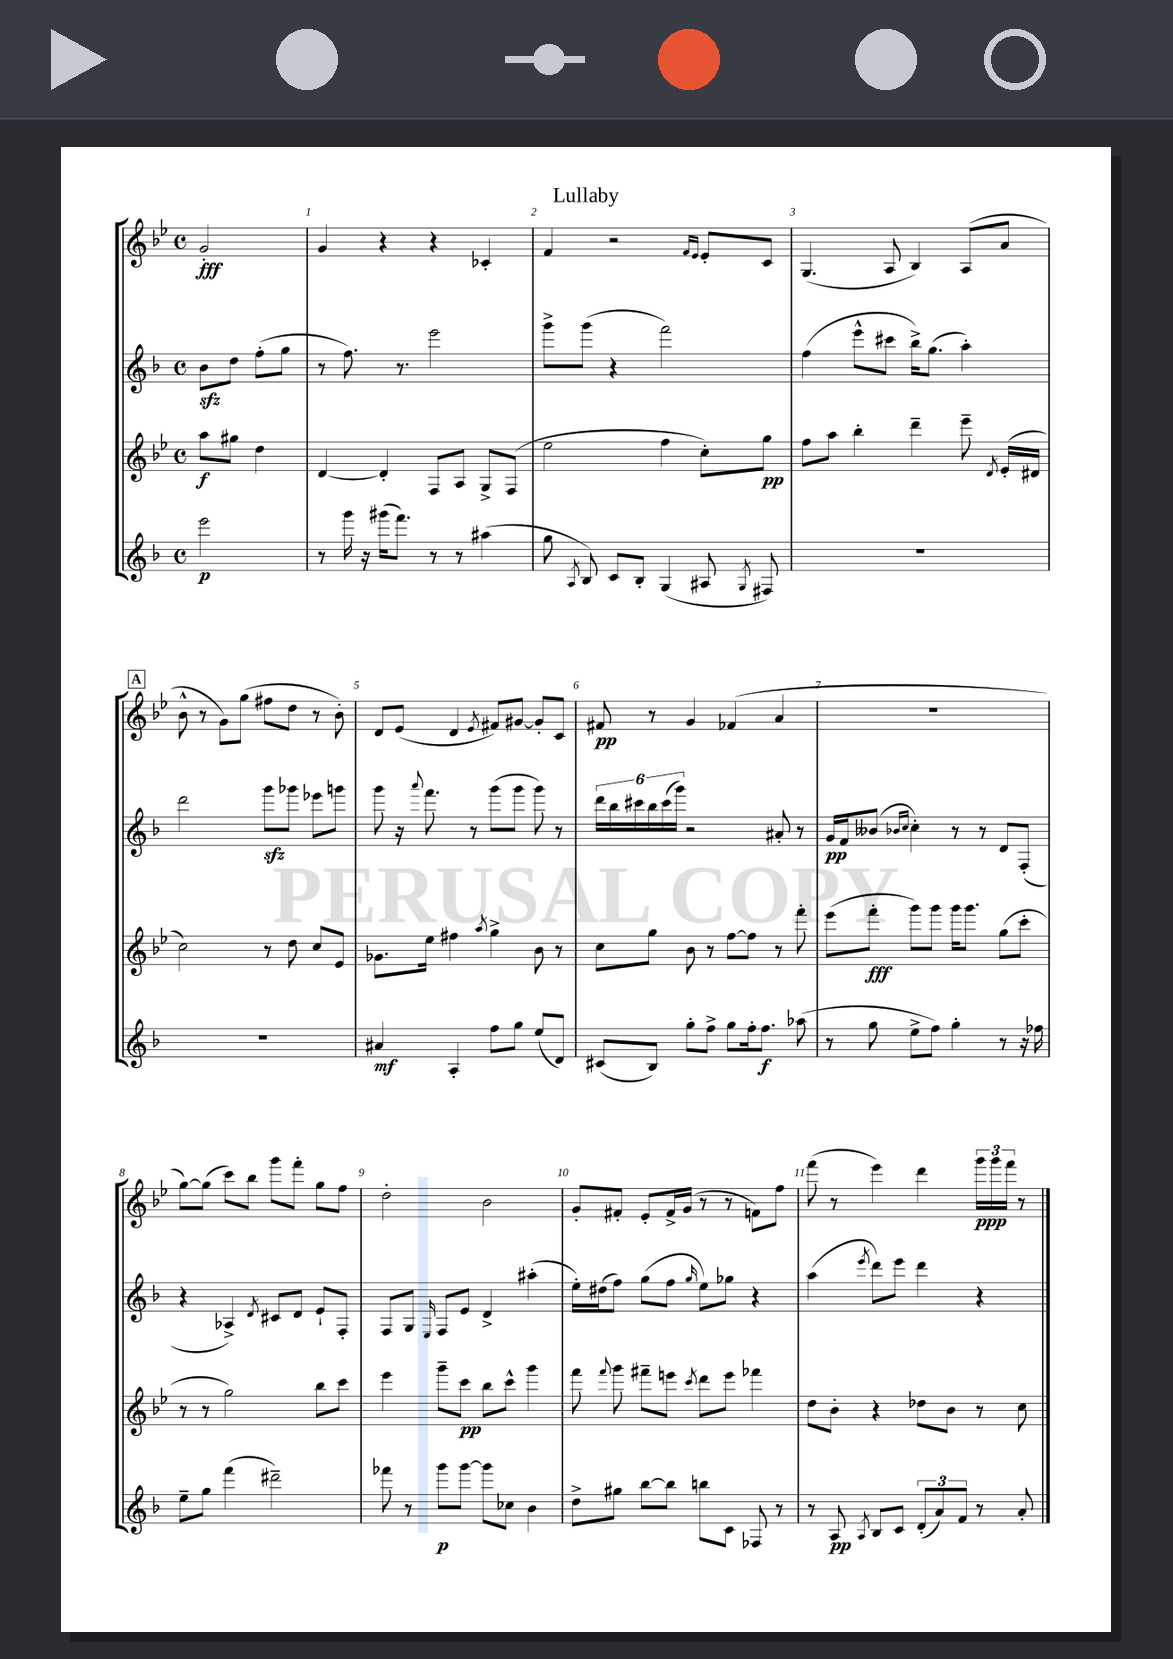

**kern	**kern	**kern	**kern
*staff4	*staff3	*staff2	*staff1
*clefG2	*clefG2	*clefG2	*clefG2
*k[b-]	*k[b-e-]	*k[b-]	*k[b-e-]
*M4/4	*M4/4	*M4/4	*M4/4
*met(c)	*met(c)	*met(c)	*met(c)
2eee	8aa	8b-	2g'
.	8gg#	8dd	.
.	4dd	(8ff'	.
.	.	8gg	.
=	=	=	=
8r	[4d	8r	4g
16ggg	.	8.ff)	.
16r	.	.	.
(16ggg#	4d']	.	4r
8.fff)	.	8.r	.
8r	8F	2eee	4r
8r	8A	.	.
(4aa#	8G^	.	4c-'
.	(8F	.	.
=	=	=	=
8gg	2ee-	8ggg^	4f
8qA	.	.	.
8B-)	.	(8ggg	.
8c	.	4r	2r
8B-'	.	.	.
(4G	4ff	2fff)	.
.	.	.	16qqf
.	.	.	16qqe-
8A#	8cc')	.	8e-'
8qG	.	.	.
8F#)	8gg	.	8c
=	=	=	=
1r	8ff	(4ff	(4.G
.	8aa	.	.
.	4bb-'	8eee^^	.
.	.	8ccc#	8A
.	4ddd~	16bb-^)	4B-)
.	.	(8.gg	.
.	8eee-~	4aa')	(8A
.	8qd	.	.
.	(16e-'	.	8a
.	16d#	.	.
=	=	=	=
1r	2cc)	2ddd	8b-^^
.	.	.	8r
.	.	.	8g)
.	.	.	(8gg
.	8r	8ggg	8ff#
.	8dd	8ggg-	8dd
.	8cc	8eee-	8r
.	8e-	8ggg	8b-')
=	=	=	=
4a#	8.g-	8ggg	8d
.	.	16r	(8e-
.	.	8qqaaa	.
.	16ee-	8.fff	.
4A'	4ff#	.	4d
.	.	8r	.
.	8qaa	.	8qe-
8ff	4gg^	(8ggg	8f#)
8gg	.	8ggg	[8g#
(8ee	8b-	8ggg)	8g#']
8d)	8r	8r	8c
=	=	=	=
(8c#	8cc	24ddd	8f#
.	.	24bb-	.
.	.	24ccc#	.
8B-)	8gg	24bb-	8r
.	.	(24ccc#	.
.	.	24ggg)	.
8gg'	8b-	2r	4g
8ff^	8r	.	.
8gg	[8ff	.	(4f-
16ff'	8ff]	.	.
8.ff	.	.	.
.	8r	8a#'	4a
(8aa-	8fff'	8r	.
=	=	=	=
8r	(8eee-	16g	1r
.	.	16f	.
8gg	8fff'	(8b--	.
.	.	16qqb-	.
.	.	16qqcc	.
8ee^	8ggg)	4cc')	.
8ff)	8ggg	.	.
4gg'	16ggg	8r	.
.	8.ggg	.	.
.	.	8r	.
8r	(8gg	8d	.
16r	8ccc'	(8F'	.
16ff-	.	.	.
=	=	=	=
8ee~	8r	4r	[8gg)
8gg	8r	.	(8gg]
(4fff	2gg)	4A-^)	8ccc)
.	.	.	8bb-
.	.	8qd	.
2ddd#~)	.	8c#	8ggg
.	.	8d	8fff'
.	8bb-	8e`	8gg
.	8ccc	8F'	8ff
=	=	=	=
8fff-	4eee-	8F	2dd'
8r	.	8G	.
.	.	16qqE	.
8ggg	8ggg~	8F	.
[8ggg	8ccc	8e	.
8ggg]	8bb-	4d^	2b-
8cc-	8ccc^^	.	.
4b-	4ggg	(4aa#'	.
=	=	=	=
8dd^	8fff	16ee')	8g'
.	.	(16dd#	.
.	8qqfff	.	.
8gg#	8ggg	8ff)	8f#'
[8bb-	8fff#~	(8gg	8e-'
8bb-]	8eee	8ff	16f#^
.	.	.	(16g
.	8qccc	16qqgg	.
8bb	8ddd	8ee)	8r
8c	8eee	8gg-	8r
8F-	4fff-	4r	8f)
8r	.	.	8ff
=	=	=	=
8r	8dd	(4aa	(8fff
8A	8b-'	.	8r
8qA	.	8qeee	.
8B-	4r	8ddd)	4eee-)
8c	.	8eee	.
(12d'	8dd-	4ddd	4ddd
12a)	.	.	.
.	8b-	.	.
12f	.	.	.
8r	8r	4r	24ggg
.	.	.	24ggg
.	.	.	24fff
8a'	8cc	.	8r
==	==	==	==
*-	*-	*-	*-
